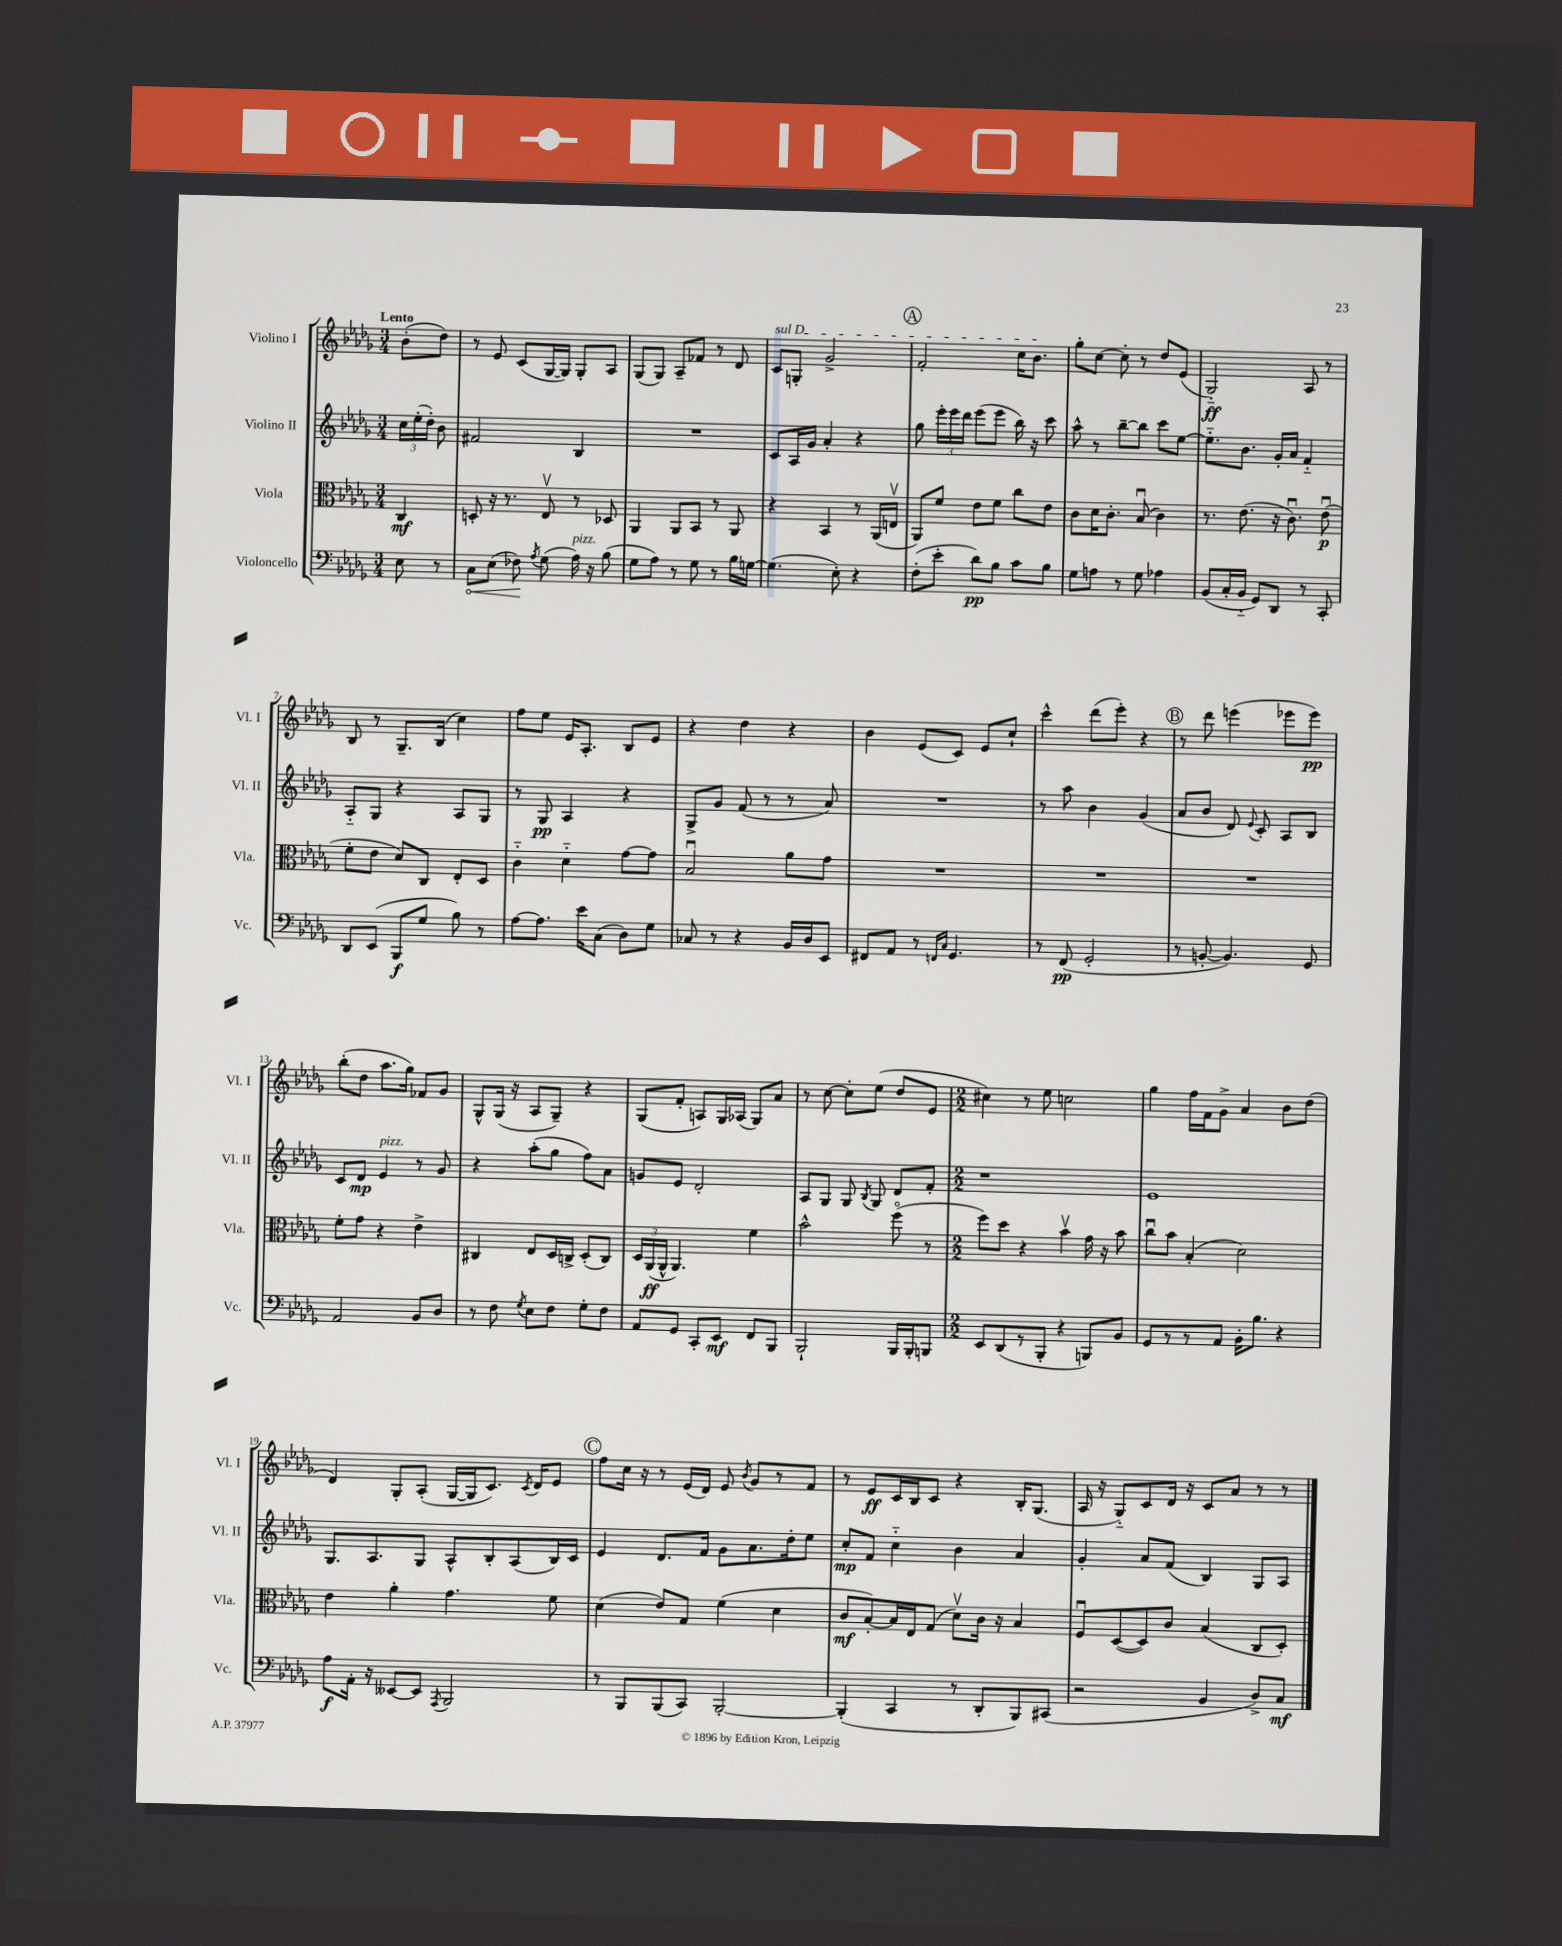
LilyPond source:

<<
\new StaffGroup <<
\new Staff = "s0" \with { instrumentName = "Violino I" shortInstrumentName = "Vl. I" } {
    \clef treble \key des \major \numericTimeSignature \time 3/4 \partial 4 \tempo "Lento"
    \autoBeamOff bes'8[-.( des''8]) |
    r8 ees'8 c'8[( ges16~ ges16]) ges8[-. aes8] |
    ges8[( ges8]) aes8[-- fes'8] r8 des'8 |
    \once \override TextSpanner.bound-details.left.text = \markup { \italic "sul D" } c'8[\startTextSpan g8]-. ges'2-> |
    \mark \markup { \circle "A" } f'2-. c''16[ bes'8.]\stopTextSpan |
    ges''8[-. c''8]~ c''8-. r8 des''8[ ees'8]( |
    ges2-_\ff) aes8 r8 |
    bes8 r8 ges8.[-- bes16]( c''4) |
    f''8[ ees''8] ees'16[ aes8.]-. bes8[ ees'8] |
    r4 des''4 r4 |
    bes'4 ees'8[( c'8]) ees'8[ c''8]-! |
    c'''4-^ des'''8[( ees'''8]-.) r4 |
    \mark \markup { \circle "B" } r8 des'''8 e'''4( ees'''8[ ees'''8]\pp) |
    bes''8[-.( des''8] aes''8.[ ges''16]) fes'8[ ges'8] |
    ges8[-^ ges16]( r16 aes8[ ges8]--) r4 |
    ges8[( f'8]-. a8[) ges16 aes16]( ges8[) aes'8] |
    r8 c''8~ c''8[-. ees''8]( des''8[ ees'8] |
    \numericTimeSignature \time 2/2 cis''4) r8 ees''8 c''2 |
    ges''4 f''16[ f'16 ges'8]-> aes'4 bes'8[ des''8]( |
    des'4) ges8[-. aes8]-.( ges16[~ ges16 c'8.]) \acciaccatura { c'8 } des'16[ ees'8] |
    \mark \markup { \circle "C" } f''8[ c''16] r16 r8 ees'16[( des'16]) ees'8 \acciaccatura { bes'8 } ges'8[ r8 f'8] |
    r8 ees'8[\ff c'16 bes16 c'8] r4 bes16[-. ges8.]( |
    aes16 r16 ges8[-_) c'8 des'16] r16 c'8[ aes'8] r8 r8 \bar "|." |
}
\new Staff = "s1" \with { instrumentName = "Violino II" shortInstrumentName = "Vl. II" } {
    \clef treble \key des \major \numericTimeSignature \time 3/4 \partial 4
    \autoBeamOff \tuplet 3/2 { c''16[ ees''16-.( des''16]-.) } bes'8 |
    fis'2 bes4 |
    R2. |
    c'8[ aes16 ges'16] aes'4-. r4 |
    \mark \markup { \circle "A" } ges''8 \tuplet 3/2 { ees'''16[-. ees'''16 des'''16] } ees'''8[( ees'''8] bes''16) r16 c'''8 |
    aes''8-^ r8 bes''8[~-- bes''8] c'''8[ ees''8]~ |
    ees''8.[-_ bes'8.] ges'16[-. aes'16] f'4-_ |
    aes8[-_ ges8] r4 aes8[ ges8] |
    r8 ges8\pp aes4 r4 |
    ges8[-> ges'8] f'8( r8 r8 aes'8) |
    R2. |
    r8 aes''8 bes'4 ges'4( |
    \mark \markup { \circle "B" } aes'8[ bes'8] des'8) \appoggiatura { ees'8 } c'8-. aes8[ bes8] |
    c'8[ des'8]\mp ees'4^\markup { \italic "pizz." } r8 ges'8 |
    r4 aes''8[-.( ges''8] f''8[) aes'8] |
    g'8[ ees'8] des'2-. |
    aes8[ ges8] ges8 \acciaccatura { bes8 } ges8 des'8[ f'8]-. |
    \numericTimeSignature \time 2/2 r1 |
    ees'1 |
    ges8.[ aes8. ges8] aes8[-^ bes8-. aes8( bes16) c'16] |
    \mark \markup { \circle "C" } ees'4 des'8.[ f'16] ges'8[ aes'8. des''16-. ees''8] |
    c''8[-.\mp f'8] c''4-_ bes'4 aes'4 |
    ges'4-. aes'8[ f'8]( bes4) ges8[ aes8] \bar "|." |
}
\new Staff = "s2" \with { instrumentName = "Viola" shortInstrumentName = "Vla." } {
    \clef alto \key des \major \numericTimeSignature \time 3/4 \partial 4
    \autoBeamOff c4\mf |
    d8-. r16 r8. ees8\upbow r8 des8 |
    aes,4 aes,8[ bes,8] r8 aes,8 |
    r4 bes,4 r8 aes,16[( e16]\upbow |
    \mark \markup { \circle "A" } aes,8[) f'8] ees'8[ f'8] c''8[ ees'8] |
    c'8[ des'16 c'8.]-. bes8\downbow( c'4) |
    r8. ees'8.( r16 c'8.\downbow) ees'8\downbow\p( |
    f'8[-. ees'8] des'8[) c8] ees8[-. des8] |
    c'4-_ des'4-_ ges'8[~ ges'8] |
    bes2\downbow aes'8[ ges'8] |
    R2. |
    R2. |
    \mark \markup { \circle "B" } R2. |
    f'8[-. ges'8] r4 ees'4-> |
    cis4 ees8[ des16 c16]-> des8[-.( c8]) |
    \tuplet 3/2 { des16[ aes,16\ff( aes,16]-^ } aes,4.) f'4 |
    bes'2-^ f''8\flageolet( r8 |
    \numericTimeSignature \time 2/2 f''8[) des''8] r4 bes'4\upbow ges'16 r16 bes'8 |
    c''8[\downbow bes'8] bes4-.( des'2) |
    ees'4 aes'4-. ges'4. f'8 |
    \mark \markup { \circle "C" } des'4( ees'8[) ges8] f'4( des'4 |
    c'8[\mf bes8~-.) bes16 ees16 ges8]( des'8[\upbow) c'16] r16 bes4 |
    f8[\downbow des8~( des8) c'8] bes4( c8[ des8]-.) \bar "|." |
}
\new Staff = "s3" \with { instrumentName = "Violoncello" shortInstrumentName = "Vc." } {
    \clef bass \key des \major \numericTimeSignature \time 3/4 \partial 4
    \autoBeamOff ees8 r8 |
    \once \override Hairpin.circled-tip = ##t c8[\< ees8]( fes8\!) \acciaccatura { aes8 } ges8( aes16^\markup { \italic "pizz." }) r16 bes8( |
    ges8[ aes8]) r8 ges8 r8 bes16[ g16]~ |
    g4.( ees8-.) r4 |
    \mark \markup { \circle "A" } f8[-.( ees'8]-. des'8[\pp) bes8] c'8[ bes8] |
    ges8[ a8] r8 ges8 aes4 |
    bes,8[( c16-. bes,16]-_ ges,8[) des,8] r8 c,8-. |
    des,8[ ees,8]( bes,,8[\f ges8] bes8) r8 |
    aes8[~ aes8.] ees'16[ c8]( des8[) ges8] |
    ces8 r8 r4 bes,16[ des16 ees,8] |
    fis,8[ aes,8] r8 \grace { f,16[ c16] } ges,4. |
    r8 f,8\pp( ges,2-. |
    \mark \markup { \circle "B" } r8 b,8~-. b,4.) ges,8 |
    aes,2 bes,8[ des8] |
    r8 f8 \acciaccatura { ges8 } ees8[ f8] ges8[-. f8] |
    aes,8[ ges,8] c,8[-. ees,8]\mf f,8[ bes,,8] |
    bes,,2-! bes,,16[ bes,,16-. b,,8] |
    \numericTimeSignature \time 2/2 ees,8[ des,8( r8 bes,,8]-. r4 b,,8[) bes,8] |
    ges,8[ r8 r8 aes,8] bes,16[-. bes8.] r4 |
    aes8[\f aes,16]-. r16 eeses,8[~ eeses,8] \acciaccatura { aes,,8 } bes,,2 |
    \mark \markup { \circle "C" } r8 bes,,8[ bes,,8( c,8]) bes,,2~-. |
    bes,,4-.( c,4 r8 des,8[-. bes,,8) cis,8]( |
    r2 bes,4 des8[->) c8]\mf \bar "|." |
}
>>
>>
